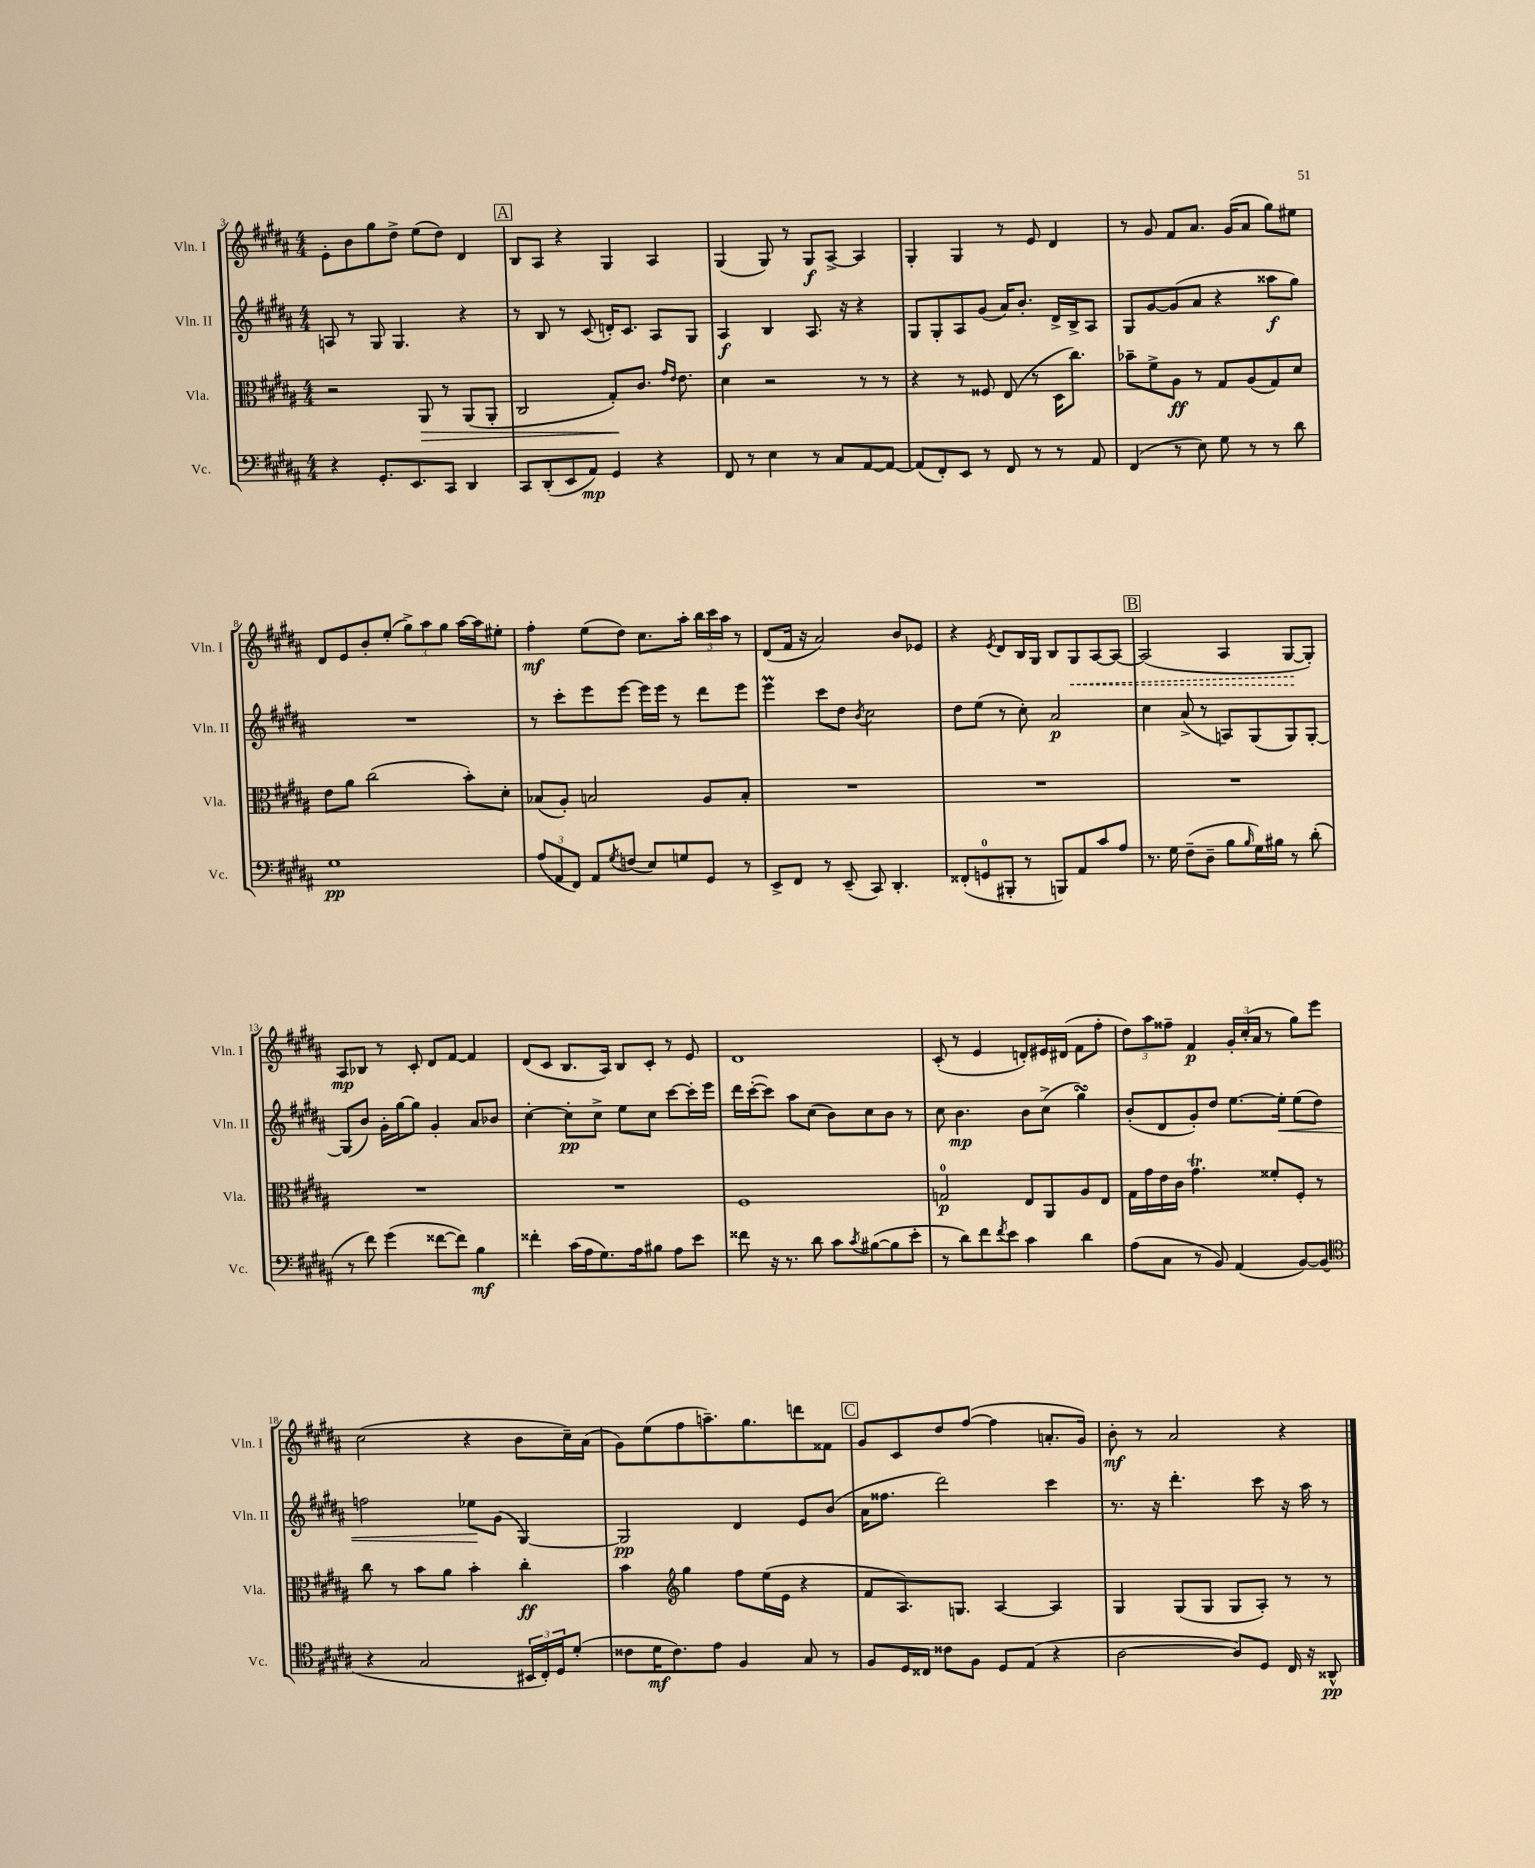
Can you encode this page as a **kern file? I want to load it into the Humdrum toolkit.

**kern	**kern	**kern	**kern
*staff4	*staff3	*staff2	*staff1
*clefF4	*clefC3	*clefG2	*clefG2
*k[f#c#g#d#a#]	*k[f#c#g#d#a#]	*k[f#c#g#d#a#]	*k[f#c#g#d#a#]
*M4/4	*M4/4	*M4/4	*M4/4
4r	2r	8A	8e'
.	.	8r	8b
8.GG#'	.	8G#	8gg#
.	.	4.G#	8dd#^
8.EE	.	.	.
.	8AA#	.	(8ee
8CC#	8r	.	8dd#)
4DD#	(8AA#	4r	4d#
.	8AA#'	.	.
=	=	=	=
8CC#	2C#	8r	8B
(8DD#'	.	8B	8A#
8EE	.	8r	4r
8AA#)	.	(8c#	.
4GG#	8G#')	16d')	4G#
.	.	8.c#	.
.	8.c#	.	.
4r	.	8A#	4A#
.	16qqg#	.	.
.	16qqe	.	.
.	8.e	.	.
.	.	8G#	.
=	=	=	=
8FF#	4d#	4A#	(4G#
8r	.	.	.
4E	2r	4B	8G#)
.	.	.	8r
8r	.	8.A#	8G#
8C#	.	.	[8A#^
.	.	16r	.
[8AA#	8r	4r	4A#]
8AA#_	8r	.	.
=	=	=	=
(8AA#]	4r	8G#	4G#'
8FF#')	.	8G#'	.
8EE	8r	8A#	4G#
8r	8F##	(8g#	.
8FF#	(8E	16a#)	8r
.	.	8.b'	.
8r	8r	.	8e
8r	16D#	16d#^	4d#
.	8.cc#)	16B^	.
8AA#	.	8A#	.
=	=	=	=
(4FF#	8b-~	8G#	8r
.	8f#^	[8g#	8g#
8r	8A#	(8g#]	8f#
8E)	8r	8a#	8.a#
8G#	8G#	4r	.
.	.	.	(16g#
8r	(8A#	.	8a#
8r	8G#)	8aa##	8gg#)
8d#	8d#	8gg#)	8ee#
=	=	=	=
1G#	8e	1r	8d#
.	8a#	.	8e
.	(2cc#	.	8b'
.	.	.	(8ee'
.	.	.	12gg#^)
.	.	.	12aa#
.	.	.	12gg#
.	8b')	.	[16aa#
.	.	.	16aa#]
.	8d#'	.	8ee#'
=	=	=	=
(12A#	(8B-	8r	4ff#'
12AA#	.	.	.
.	8A#')	8ccc#'	.
12FF#)	.	.	.
8AA#	2B	8eee	(8ee
8qG#	.	.	.
(8F	.	[8eee	8dd#)
8E)	.	16eee]	8.cc#
.	.	16eee	.
8G	.	8r	.
.	.	.	16aa#'
8GG#	8A#	8ddd#	24bb
.	.	.	24ccc#
.	.	.	24aa#
8r	8B'	8eee	8r
=	=	=	=
8EE^	1r	4eee	(8d#
8FF#	.	.	16f#
.	.	.	16r
8r	.	8ccc#	2a#)
(8EE~	.	8dd#	.
.	.	8qb	.
8CC#)	.	2cc#	.
4.DD#'	.	.	.
.	.	.	8b
.	.	.	8e-
=	=	=	=
(8FF##'	1r	8dd#	4r
8GG	.	(8ee	.
.	.	.	8qe
8BBB#'	.	8r	8d#
8r	.	8cc#')	16B
.	.	.	16G#
8BBB)	.	2a#	8B
8AA#	.	.	8G#
8c#	.	.	[8A#
8A#	.	.	8A#_
=	=	=	=
8.r	1r	4cc#	(2A#]
16G#	.	.	.
(8F#~	.	(8a#^	.
8D#~	.	8r	.
8B	.	8A)	4A#
16qqB	.	.	.
16G#)	.	(8G#	.
16B#	.	.	.
8r	.	8G#)	[8G#
(8d#'	.	[8G#'	8G#'])
=	=	=	=
8r	1r	(8G#]	8A#
8f#)	.	8b)	8B-
(4g#	.	16g#'	8r
.	.	[16gg#	.
.	.	8gg#]	8c#'
[8f##	.	4g#'	8d#
8f##])	.	.	[8f#
4B	.	8a#	4f#]
.	.	8b-	.
=	=	=	=
4f##'	1r	[4cc#'	(8d#
.	.	.	8c#
(16c#	.	8cc#']	8.B
16A#	.	.	.
8.G#)	.	8cc#^	.
.	.	.	16A#)
.	.	8ee	8B
16A#	.	.	.
8B#	.	8cc#	8c#'
8A#	.	[8ccc#	8r
8e	.	16ccc#']	8e
.	.	16eee	.
=	=	=	=
8f##	1F#	16ddd#	1d#
.	.	([16ccc#'	.
16r	.	8ccc#])	.
8.r	.	.	.
.	.	8aa#	.
8d#	.	(8cc#	.
8c#	.	8b)	.
8qc#	.	.	.
([8B#	.	8cc#	.
8B#]	.	8b	.
8e'	.	8r	.
=	=	=	=
8r	2G	8cc#	(8c#'
8d#)	.	4.b	8r
8f#	.	.	4e
8qf#	.	.	.
8e	.	.	.
4c#	8E	8b	8d')
.	8AA#	(8cc#^	16e#
.	.	.	(16d#
4d#	8A#	4gg#)	8f#
.	8E	.	8ff#'
=	=	=	=
(8A#	16G#	(8b'	12dd#)
.	16g#	.	.
.	.	.	12aa#
8C#	16e	8d#	.
.	.	.	12ff##~
.	16c#	.	.
8r	4.g#	8g#')	4f#
8BB)	.	8dd#	.
(4AA#	.	[8.ee	24g#'
.	.	.	(24cc#'
.	.	.	24a#
.	8f##'	.	8r
.	.	16ee']	.
[8BB)	8F#'	(8ee	8gg#)
(8BB]	8r	8dd#)	8eee
=	=	=	=
*clefC4	*	*	*
4r	8cc#	2ff	(2cc#
.	8r	.	.
2G#	8b	.	.
.	8a#	.	.
.	4b'	8ee-	4r
.	.	(8g#	.
24BB#	4cc#'	[4G#)	8b
24C#')	.	.	.
24D#	.	.	.
(8d#'	.	.	16cc#~)
.	.	.	(16a#
=	=	=	=
8c##	4b	2G#]	8g#)
16d#	.	.	(8ee
8.c##)	.	.	.
*	*clefG2	*	*
.	4gg#	.	8ff#
8e	.	.	8.aa~)
4F#	8ff#	4d#	.
.	.	.	8.gg#
.	(16ee	.	.
.	16e	.	.
8G#	4r	8e	8ddd
8r	.	(8b	8f##
=	=	=	=
8F#	8f#	16a#	8g#
.	.	8.ff##	.
16D#	8.A#)	.	8c#
16C##	.	.	.
8c##	.	2ddd#)	8dd#
.	8.G	.	.
8F#	.	.	([8ff#
8D#	[4A#	.	4ff#]
(8E	.	.	.
4r	4A#]	4ccc#	8.a'
.	.	.	16g#)
=	=	=	=
[2A#	4G#	8.r	8b'
.	.	.	8r
.	.	16r	.
.	(8G#	4.ddd#'	2a#
.	8G#	.	.
8A#])	8G#	.	.
8D#	8A#')	8ccc#	.
16C#	8r	16r	4r
16r	.	16aa#	.
8AA##^^	8r	8r	.
==	==	==	==
*-	*-	*-	*-
